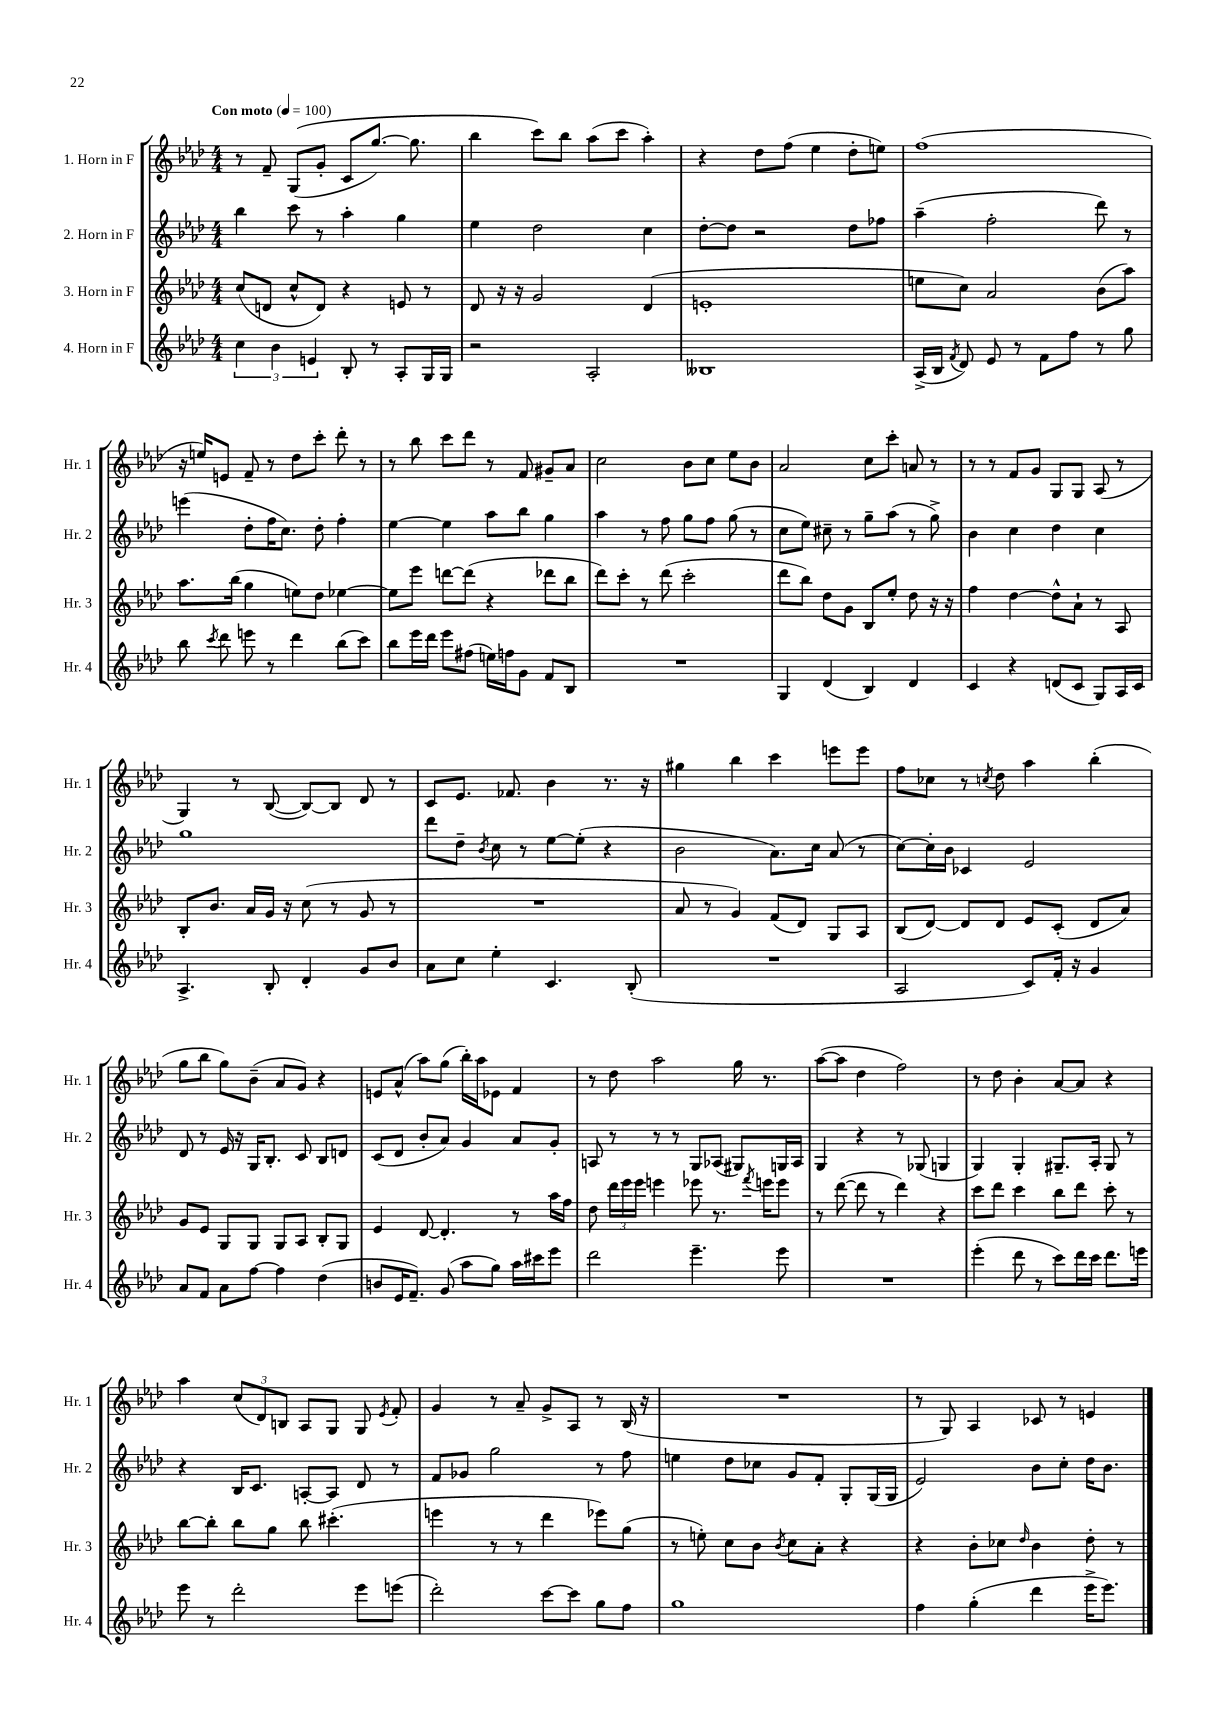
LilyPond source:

<<
\new StaffGroup <<
\new Staff = "s0" \with { instrumentName = "1. Horn in F" shortInstrumentName = "Hr. 1" } {
    \clef treble \key aes \major \numericTimeSignature \time 4/4 \tempo "Con moto" 4 = 100
    \autoBeamOff r8 f'8-- g8[(\( g'8]-. c'8[ g''8.]~) g''8. |
    bes''4 c'''8[\) bes''8] aes''8[( c'''8] aes''4-.) |
    r4 des''8[ f''8]( ees''4 des''8[-. e''8]) |
    f''1( |
    r16 e''16[) e'8] f'8-- r8 des''8[ c'''8]-. des'''8-. r8 |
    r8 bes''8 c'''8[ des'''8] r8 f'8 gis'8[-- aes'8] |
    c''2 bes'8[ c''8] ees''8[ bes'8] |
    aes'2 c''8[ c'''8]-. a'8 r8 |
    r8 r8 f'8[ g'8] g8[ g8] aes8( r8 |
    g4) r8 bes8~( bes8[~) bes8] des'8 r8 |
    c'8[ ees'8.] fes'8. bes'4 r8. r16 |
    gis''4 bes''4 c'''4 e'''8[ e'''8] |
    f''8[ ces''8] r8 \acciaccatura { c''8 } des''8 aes''4 bes''4-.( |
    g''8[ bes''8] g''8[) bes'8]--( aes'8[ g'8]) r4 |
    e'8[ aes'8]-^( aes''8[) g''8]( bes''16[-.) aes''16 ees'8] f'4 |
    r8 des''8 aes''2 g''16 r8. |
    aes''8[~( aes''8] des''4 f''2) |
    r8 des''8 bes'4-. aes'8[~ aes'8] r4 |
    aes''4 \tuplet 3/2 { c''8[( des'8) b8] } aes8[ g8] g8 \acciaccatura { ees'8 } f'8-. |
    g'4 r8 aes'8-- g'8[-> aes8] r8 bes16( r16 |
    R1 |
    r8 g8) aes4 ces'8 r8 e'4 \bar "|." |
}
\new Staff = "s1" \with { instrumentName = "2. Horn in F" shortInstrumentName = "Hr. 2" } {
    \clef treble \key aes \major \numericTimeSignature \time 4/4
    \autoBeamOff bes''4 c'''8 r8 aes''4-. g''4 |
    ees''4 des''2 c''4 |
    des''8[~-. des''8] r2 des''8[ fes''8] |
    aes''4--( f''2-. des'''8) r8 |
    e'''4( des''8[-. f''16 c''8.]) des''8-. f''4-. |
    ees''4~ ees''4 aes''8[ bes''8] g''4 |
    aes''4 r8 f''8 g''8[ f''8] g''8( r8 |
    c''8[ ees''8]) cis''8-- r8 g''8[-- aes''8]( r8 g''8->) |
    bes'4 c''4 des''4 c''4 |
    g''1 |
    des'''8[ des''8]-- \acciaccatura { bes'8 } c''8 r8 ees''8[~ ees''8]-.( r4 |
    bes'2 aes'8.[) c''16] aes'8( r8 |
    c''8[~) c''16-. bes'16] ces'4 ees'2 |
    des'8 r8 ees'16 r16 g16[ bes8.]-. c'8 bes8[ d'8] |
    c'8[( des'8] bes'8[-. aes'8]) g'4 aes'8[ g'8]-. |
    a8 r8 r8 r8 g8[ aes8]( gis8[) g16 aes16] |
    g4 r4 r8 ges8( g4 |
    g4) g4-. gis8.[-- aes16]-. gis8 r8 |
    r4 bes16[ c'8.] a8[~-. a8] des'8 r8 |
    f'8[ ges'8] g''2 r8 f''8 |
    e''4 des''8[ ces''8] g'8[ f'8]-. g8[-. g16( g16] |
    ees'2) bes'8[ c''8]-. des''16[ bes'8.] \bar "|." |
}
\new Staff = "s2" \with { instrumentName = "3. Horn in F" shortInstrumentName = "Hr. 3" } {
    \clef treble \key aes \major \numericTimeSignature \time 4/4
    \autoBeamOff c''8[( d'8] c''8[-^ d'8]) r4 e'8 r8 |
    des'8 r16 r16 g'2 des'4( |
    e'1-. |
    e''8[ c''8]) aes'2 bes'8[( aes''8]) |
    aes''8.[ bes''16]( g''4 e''8[) des''8] ees''4~ |
    ees''8[ ees'''8] d'''8[~ d'''8]( r4 des'''8[ bes''8] |
    des'''8[) c'''8]-. r8 des'''8( c'''2-. |
    des'''8[ bes''8]) des''8[ g'8] bes8[ ees''8]-. des''8 r16 r16 |
    f''4 des''4~ des''8[-^ aes'8]-! r8 aes8 |
    bes8[-. bes'8.] aes'16[ g'16] r16 c''8( r8 g'8 r8 |
    R1 |
    aes'8 r8 g'4) f'8[( des'8]) g8[ aes8] |
    bes8[( des'8]~) des'8[ des'8] ees'8[ c'8]-.( des'8[ aes'8]) |
    g'8[ ees'8] g8[ g8] g8[ aes8] bes8[-. g8] |
    ees'4 des'8~ des'4.-. r8 aes''16[ f''16] |
    des''8 \tuplet 3/2 { des'''16[ ees'''16 ees'''16] } e'''4 ees'''8 r8. \acciaccatura { f'''8 } e'''16[ e'''8] |
    r8 des'''8~( des'''8 r8 des'''4) r4 |
    c'''8[ des'''8] c'''4 bes''8[ des'''8] c'''8-. r8 |
    bes''8[~ bes''8]-. bes''8[ g''8] bes''8 cis'''4.-.( |
    e'''4 r8 r8 des'''4 ees'''8[) g''8]( |
    r8 e''8-.) c''8[ bes'8] \acciaccatura { bes'8 } c''8[ aes'8]-. r4 |
    r4 bes'8[-. ces''8] \grace { des''16 } bes'4 des''8-. r8 \bar "|." |
}
\new Staff = "s3" \with { instrumentName = "4. Horn in F" shortInstrumentName = "Hr. 4" } {
    \clef treble \key aes \major \numericTimeSignature \time 4/4
    \autoBeamOff \tuplet 3/2 { c''4 bes'4 e'4 } bes8-. r8 aes8[-. g16 g16] |
    r2 aes2-. |
    beses1 |
    aes16[->( bes16] \acciaccatura { f'8 } des'8) ees'8 r8 f'8[ f''8] r8 g''8 |
    bes''8 \acciaccatura { c'''8 } des'''8 e'''8 r8 des'''4 bes''8[( c'''8]) |
    bes''8[ ees'''16 des'''16] ees'''8[ fis''8]( e''16[) f''16 g'8] f'8[ bes8] |
    R1 |
    g4 des'4( bes4) des'4 |
    c'4 r4 d'8[( c'8] g8[) aes16 c'16] |
    aes4.-> bes8-. des'4-. g'8[ bes'8] |
    aes'8[ c''8] ees''4-. c'4. bes8-.( |
    R1 |
    aes2 c'8[) f'16]-. r16 g'4 |
    aes'8[ f'8] aes'8[ f''8]~ f''4 des''4( |
    b'8[ ees'16 f'8.]--) g'8( aes''8[ g''8]) aes''16[ cis'''16 ees'''8] |
    des'''2 ees'''4.-- ees'''8 |
    R1 |
    ees'''4-.( des'''8 r8 c'''8[) des'''16 c'''16] des'''8.[ e'''16] |
    ees'''8 r8 des'''2-. ees'''8[ e'''8]( |
    des'''2-.) c'''8[~ c'''8] g''8[ f''8] |
    g''1 |
    f''4 g''4-.( des'''4 ees'''16[-> ees'''8.]) \bar "|." |
}
>>
>>
\layout { \context { \Score \remove "Bar_number_engraver" } }
